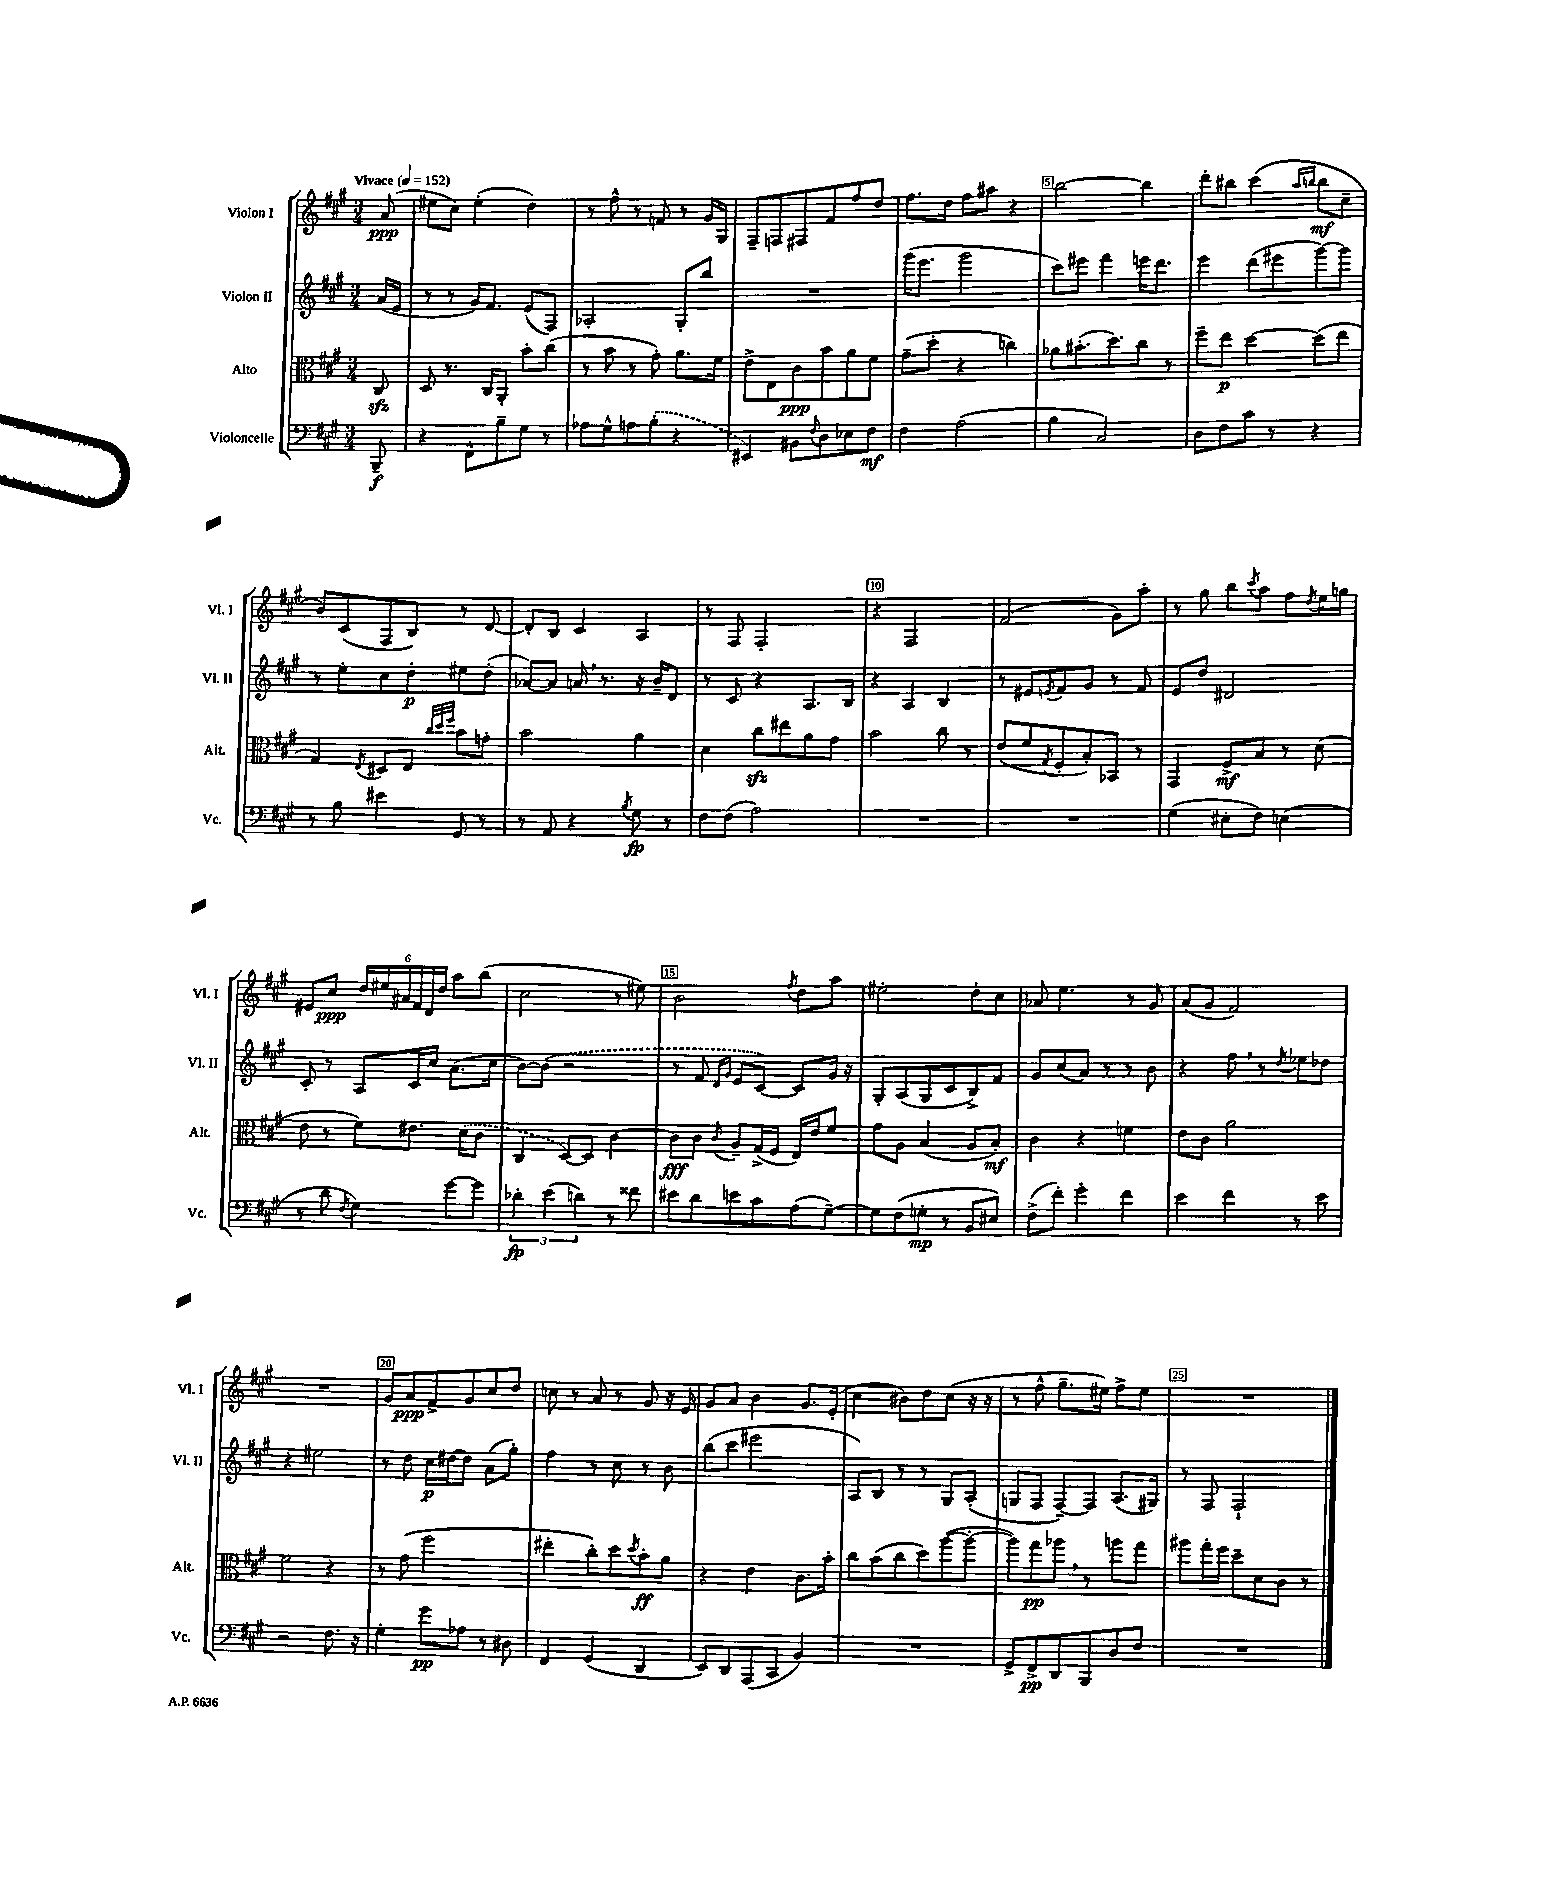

**kern	**kern	**kern	**kern
*staff4	*staff3	*staff2	*staff1
*clefF4	*clefC3	*clefG2	*clefG2
*k[f#c#g#]	*k[f#c#g#]	*k[f#c#g#]	*k[f#c#g#]
*M3/4	*M3/4	*M3/4	*M3/4
*MM152	*MM152	*MM152	*MM152
8BBB~	8C#	(16a	(8a
.	.	16e	.
=	=	=	=
4r	8D	8r	8ee#
.	8.r	8r	8cc#)
8FF#^^	.	16g#)	(4ee#'
.	16C#	8.f#	.
8B~	8AA'	.	.
8G#	8b'	(8e	4dd)
8r	(8cc#	8F#)	.
=	=	=	=
8A-	8r	2A-'	8r
8G#^^	8b	.	8ff#^^
8A	8r	.	8r
(8B'	8g#')	.	8f
4r	8.a	8G#'	8r
.	.	8bb	16g#
.	16f#	.	16G#
=	=	=	=
4EE#)	8e^	2.r	8F#~
.	8E	.	8F
8BB#	8c#	.	8F#
8qqF#	.	.	.
8D	8b	.	8f#
8E-	8a	.	8ff#
8F#	8f#	.	8dd
=	=	=	=
4F#	(8g#~	(16ggg#	8.ff#
.	.	8.eee	.
.	8dd'	.	.
.	.	.	16dd
(2A	4r	2ggg#	8ff#
.	.	.	8aa#
.	4cc)	.	4r
=	=	=	=
4B	8a-	8ccc#)	[2bb
.	(8.b#'	8eee#	.
2C#)	.	4fff#	.
.	8.dd)	.	.
.	8cc#	16eee	4bb]
.	.	8.ddd	.
.	8r	.	.
=	=	=	=
8D	8ff#~	4eee	8ddd'
8F#	8ee	.	8bb#
8c#	[4dd	(8ddd	(4ccc#
8r	.	8eee#	.
.	.	.	16qqaa
.	.	.	16qqbb
4r	(8dd]	[8ggg#)	8bb
.	8ee	8ggg#]	8cc#~
=	=	=	=
8r	4G#)	8r	8b)
8B	.	8ee'	(8c#
.	8qE	.	.
4e#	8D#	8cc#	8F#
.	8E	8dd'	8B)
.	32qqcc#	.	.
.	32qqdd	.	.
.	32qqff#	.	.
8GG#	8b	8ee#	8r
8r	8g'	(8dd'	[8d
=	=	=	=
8r	2b	[8a-)	8d']
8AA	.	8a-]	8B
4r	.	16a	4c#
.	.	8.r	.
8qB	.	.	.
8G#	4a	16r	4A
.	.	16b~	.
8r	.	8d	.
=	=	=	=
8F#	4d	8r	8r
(8F#	.	8c#	8F#
2A)	8cc#	4r	2F#'
.	8ee#	.	.
.	8a	8.A	.
.	8g#	.	.
.	.	16B	.
=	=	=	=
2.r	2b	4r	4r
.	.	4A	2F#
.	8cc#	4B	.
.	8r	.	.
=	=	=	=
2.r	(8e	8r	(2f#
.	8f#	8e#	.
.	8qG#	8qe	.
.	8F#'	8f#	.
.	8B')	8g#	.
.	8BB-	8r	8g#)
.	8r	8f#	8aa'
=	=	=	=
(4G#	4GG#	8e	8r
.	.	8dd	8gg#
8E#'	8F#^	2d#	8bb
.	.	.	8qccc#
8F#)	8B	.	8aa
(4E	8r	.	8ff#
.	.	.	8qdd
.	(8d	.	16ee
.	.	.	16gg
=	=	=	=
8r	8e	8c#'	8e#
8d	8r	8r	8cc#
8qF#	.	.	.
4G#)	8f#)	8A	24dd
.	.	.	24ee#
.	.	.	24a#
.	8.e#	16c#	24f#
.	.	.	24d
.	.	16cc#	.
.	.	.	24dd
[8g#	.	(8.a	8aa
.	(16d	.	.
8g#]	8c#	.	(8bb
.	.	16cc#	.
=	=	=	=
6d-'	4C#	[8b)	2cc#
.	.	(8b]	.
(6e	.	.	.
.	[8D)	2r	.
6d)	.	.	.
.	8D]	.	.
8r	[4c#	.	8r
8f##	.	.	8ee#)
=	=	=	=
8e#	8c#]	8r	2b
8d	8c#	8f#	.
.	.	16qqd	.
.	8qc#	16qqg#	.
8e	8A~	8e	.
8c#	(16G#^	[8c#)	.
.	16F#	.	.
.	.	.	8qff#
(8A	16E)	8c#]	8dd
.	16e	.	.
[8G#~)	8f#	16g#	8aa
.	.	16r	.
=	=	=	=
8G#]	8g#	8G#'	2ee#'
(8F#	8A	(8A	.
8G'	(4B	8G#	.
8r	.	8c#	.
8BB	8A	8B^)	8dd'
8E#)	8B')	8f#	8cc#
=	=	=	=
(8F#^	4c#	8g#	8a-
8f#')	.	(8cc#	4.ee
4g#'	4r	8a)	.
.	.	8r	.
4f#	4f	8r	8r
.	.	8b	8g#
=	=	=	=
4e	8e	4r	(8a
.	8c#	.	8g#
4f#	2a	8ff#	2f#)
.	.	8r	.
.	.	8qdd	.
8r	.	8ee-	.
8e	.	8dd-	.
=	=	=	=
2r	2f#	4r	2.r
.	.	2ee#	.
8.F#	4r	.	.
16r	.	.	.
=	=	=	=
4G#'	8r	8r	8g#
.	(8g#	8dd	8a
8g#	2ff#	16cc#	8f#^
.	.	[16dd#	.
8A-	.	8dd#]	8g#
8r	.	(8a	8cc#
8D#	.	8gg#')	8dd
=	=	=	=
4FF#	4ee#'	4ff#	8cc
.	.	.	8r
(4GG#	8cc#')	8r	8a
.	8dd	8cc#	8r
.	8qdd	.	.
4DD	8b'	8r	8g#
.	8a	8b	16r
.	.	.	16e
=	=	=	=
8EE)	4r	(8bb	8g#
8DD	.	8ccc#	8a
(8AAA	4e	2eee#	4b
8CC#	.	.	.
4BB)	8.c#	.	8.g#
.	16b'	.	(16e'
=	=	=	=
2.r	8cc#	8A)	4cc#
.	(8b	8B	.
.	8cc#	8r	8b#)
.	8dd)	8r	8dd
.	([8aa	8G#	(8cc#
.	8aa'_	(8A'	16r
.	.	.	16r
=	=	=	=
8GG#^	8aa])	8G	8r
8FF#^	8gg#	8F#	8ff#^^
8DD	8aa-	[8F#~)	8.gg#~
8BBB	8r	8F#]	.
.	.	.	16ee#)
8D	8aa	(8.A	8ff#^
8F#	8gg#	.	8ee#
.	.	16G#)	.
=	=	=	=
2.r	8aa#	8r	2.r
.	16gg#'	8F#	.
.	16ff#	.	.
.	8dd~	2F#`	.
.	8d	.	.
.	8c#	.	.
.	8r	.	.
==	==	==	==
*-	*-	*-	*-
